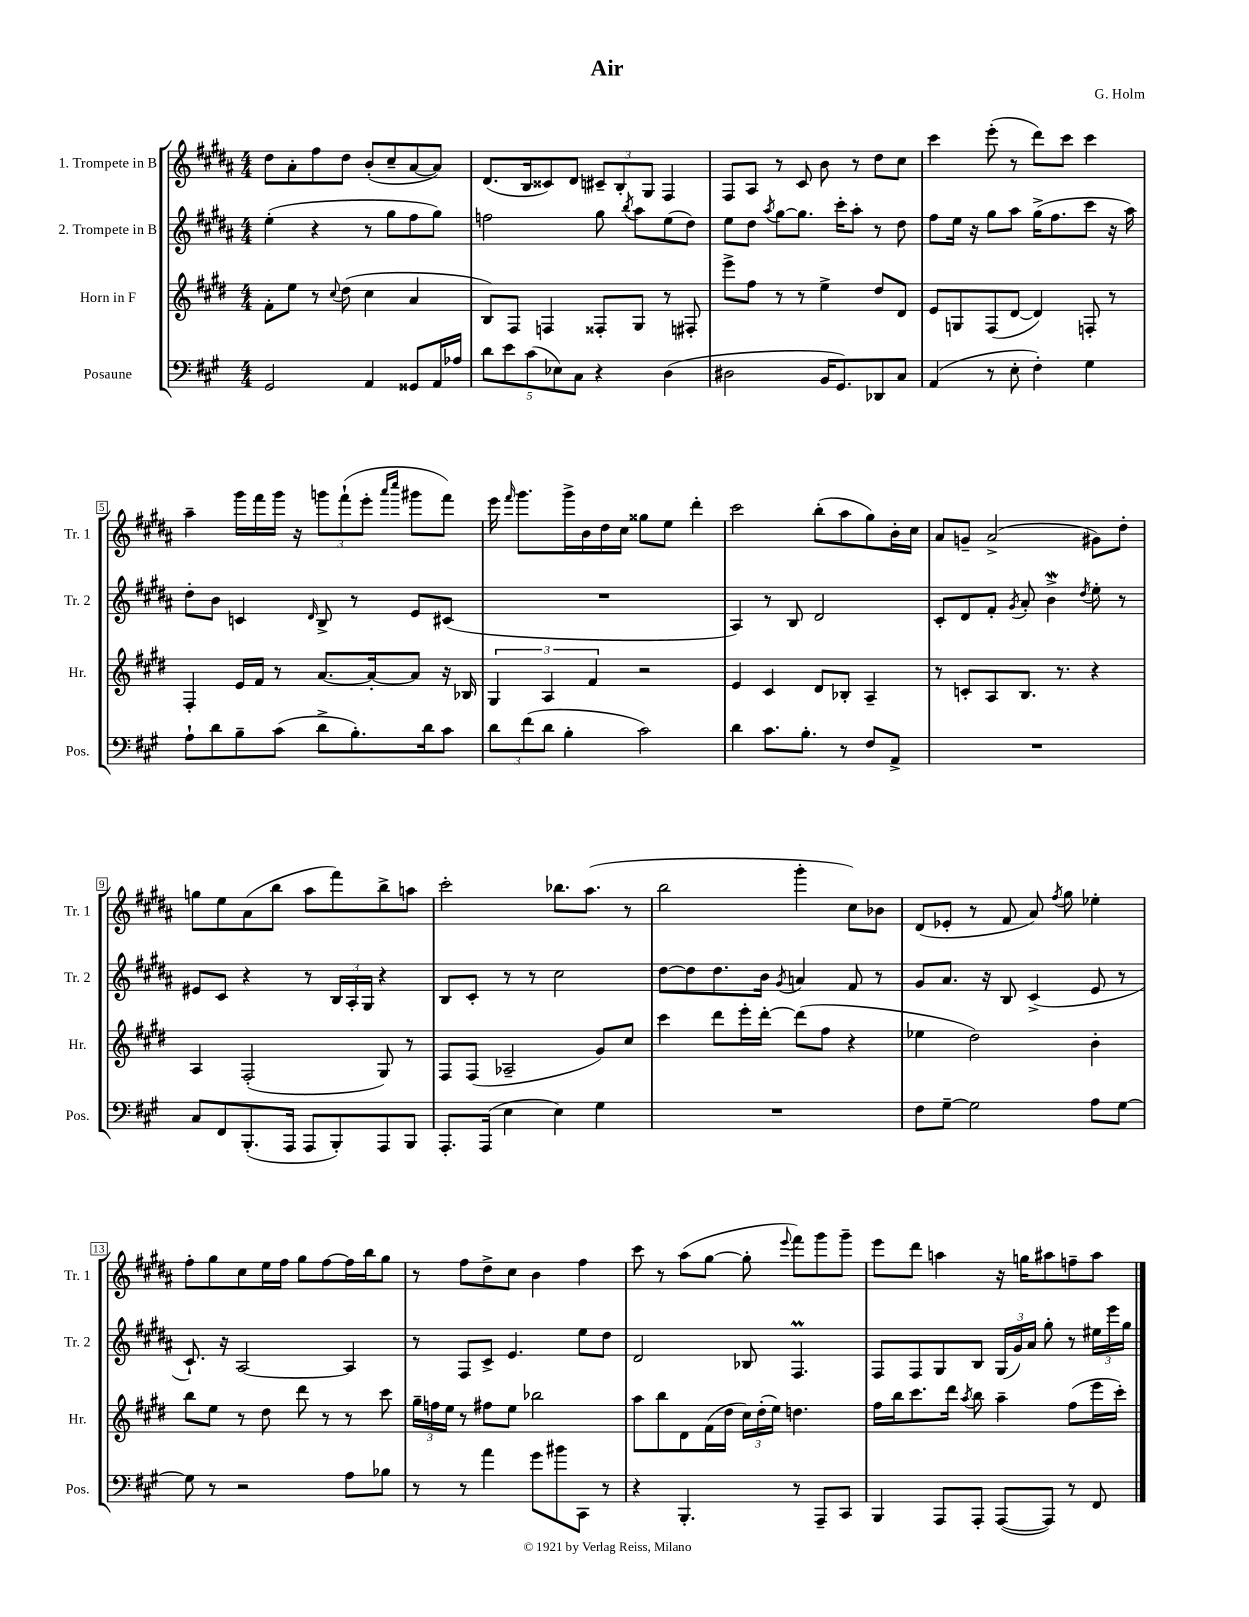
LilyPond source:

\header { title = "Air" composer = "G. Holm" }
<<
\new StaffGroup <<
\new Staff = "s0" \with { instrumentName = "1. Trompete in B" shortInstrumentName = "Tr. 1" } {
    \clef treble \key b \major \numericTimeSignature \time 4/4
    \autoBeamOff dis''8[ ais'8-. fis''8 dis''8] b'8[-.( cis''8-- ais'8~ ais'8]) |
    dis'8.[( b16 cisis'8) dis'8] \tuplet 3/2 { cis'8[-- b8-. gis8] } fis4 |
    fis8[ ais8] r8 cis'8 b'8 r8 dis''8[ cis''8] |
    cis'''4 e'''8-.( r8 dis'''8[) cis'''8] cis'''4 |
    ais''4-- gis'''16[ fis'''16 gis'''16] r16 \tuplet 3/2 { g'''8[ fis'''8-!( e'''8]-. } \grace { ais'''16[ cis''''16] } gis'''8[ fis'''8]) |
    e'''16 \grace { fis'''16 } gis'''8.[ gis'''16-> b'16 dis''16 cis''16] gisis''8[ e''8] dis'''4-. |
    cis'''2 b''8[-.( ais''8 gis''8) b'16-. cis''16] |
    ais'8[ g'8]-- ais'2->( gis'8[) dis''8]-. |
    g''8[ e''8 ais'8( b''8] ais''8[ fis'''8) b''8-> a''8] |
    cis'''2-. bes''8.[ ais''8.]( r8 |
    b''2 gis'''4-. cis''8[) bes'8] |
    dis'8[( ees'8]-. r8 fis'8 ais'8) \acciaccatura { fis''8 } gis''8 ees''4-. |
    fis''8[-. gis''8 cis''8 e''16 fis''16] gis''8[ fis''8~ fis''16 b''16 gis''8] |
    r8 fis''8[ dis''8-> cis''8] b'4 fis''4 |
    cis'''8 r8 ais''8[( gis''8]~ gis''8-. \appoggiatura { e'''8 } fis'''8[) gis'''8 gis'''8]-- |
    e'''8[ dis'''8] a''4 r16 g''16[ ais''8 f''8-- ais''8] \bar "|." |
}
\new Staff = "s1" \with { instrumentName = "2. Trompete in B" shortInstrumentName = "Tr. 2" } {
    \clef treble \key b \major \numericTimeSignature \time 4/4
    \autoBeamOff e''4-.( r4 r8 gis''8[ fis''8 gis''8]) |
    f''2 gis''8 \acciaccatura { b''8 } ais''8[ e''8( dis''8]) |
    e''8[ dis''8] \acciaccatura { ais''8 } gis''8[~ gis''8.] cis'''16[-. ais''8]-. r8 dis''8 |
    fis''8[ e''16] r16 gis''8[ ais''8] gis''16[->( fis''8. cis'''8] r16 ais''16) |
    dis''8[-. b'8] c'4 \grace { dis'16 } b8-> r8 e'8[ cis'8]( |
    R1 |
    ais4) r8 b8 dis'2 |
    cis'8[-. dis'8 fis'8]-. \acciaccatura { gis'8 } ais'8-. b'4->\mordent \acciaccatura { dis''8 } e''8-. r8 |
    eis'8[ cis'8] r4 r8 \tuplet 3/2 { b16[ ais16-. gis16] } r4 |
    b8[ cis'8]-. r8 r8 cis''2 |
    dis''8[~ dis''8 dis''8. b'16] \acciaccatura { gis'8 } a'4 fis'8 r8 |
    gis'8[ ais'8.] r16 b8 cis'4->( e'8 r8 |
    cis'8.-!) r16 ais2~ ais4 |
    r8 fis8[ cis'8]-> e'4. e''8[ dis''8] |
    dis'2 bes8 fis4.\prall |
    fis8[ fis8 gis8 b8] \tuplet 3/2 { gis16[( gis'16) ais'16] } gis''8-. r8 \tuplet 3/2 { eis''16[ e'''16 gis''16] } \bar "|." |
}
\new Staff = "s2" \with { instrumentName = "Horn in F" shortInstrumentName = "Hr." } {
    \clef treble \key e \major \numericTimeSignature \time 4/4
    \autoBeamOff fis'8[-. e''8] r8 \appoggiatura { cis''8 } dis''8( cis''4 a'4 |
    b8[) fis8] f4 fisis8[-. gis8] r8 fis8-. |
    e'''8[-> fis''8] r8 r8 e''4-> dis''8[ dis'8] |
    e'8[ g8 fis8( dis'8]~ dis'4) f8-. r8 |
    fis4-. e'16[ fis'16] r8 a'8.[~ a'16~-. a'8] r16 bes16 |
    \tuplet 3/2 { gis4 a4 fis'4 } r2 |
    e'4 cis'4 dis'8[ bes8]-. a4-- |
    r8 c'8[-. a8 b8.] r8. r4 |
    a4 fis2-.( gis8) r8 |
    fis8[ fis8]( aes2-- gis'8[) cis''8] |
    cis'''4 dis'''8[ e'''16-. dis'''16]~-. dis'''8[( fis''8] r4 |
    ees''4 dis''2) b'4-. |
    b''8[ e''8] r8 dis''8 dis'''8 r8 r8 cis'''8 |
    \tuplet 3/2 { gis''16[-- f''16 e''16] } r8 fis''8[ e''8] bes''2 |
    a''8[ b''8 dis'8 fis'16( dis''16] \tuplet 3/2 { cis''16[) dis''16-.( e''16]) } d''4. |
    fis''16[ b''16 cis'''8. dis'''16] \acciaccatura { a''8 } b''8 a''4-- fis''8[( e'''16 cis'''16]-.) \bar "|." |
}
\new Staff = "s3" \with { instrumentName = "Posaune" shortInstrumentName = "Pos." } {
    \clef bass \key a \major \numericTimeSignature \time 4/4
    \autoBeamOff gis,2 a,4 gisis,8[ a,16 aes16] |
    \tuplet 5/4 { d'8[ e'8 cis'8( ees8) cis8] } r4 d4( |
    dis2 b,16[ gis,8.) des,8 cis8] |
    a,4( r8 e8-. fis4-.) gis4 |
    a8[-! d'8 b8-- cis'8]( d'8[-> b8.-.) d'16 cis'8] |
    \tuplet 3/2 { d'8[ fis'8( d'8] } b4-. cis'2) |
    d'4 cis'8.[ b8.]-. r8 fis8[ a,8]-> |
    R1 |
    cis8[ fis,8 b,,8.-.( a,,16] a,,8[ b,,8-.) a,,8 b,,8] |
    a,,8.[-. a,,16]( e4 e4) gis4 |
    R1 |
    fis8[ gis8]~-- gis2 a8[ gis8]~ |
    gis8 r8 r2 a8[ bes8] |
    r8 r8 a'4 gis'8[ bis'8 cis,8] r8 |
    r4 b,,4.-. r8 a,,8[-- cis,8] |
    b,,4 a,,8[ a,,8]-. a,,8[~( a,,8]) r8 fis,8 \bar "|." |
}
>>
>>
\layout { \context { \Score \override BarNumber.stencil = #(make-stencil-boxer 0.1 0.3 ly:text-interface::print) } }
